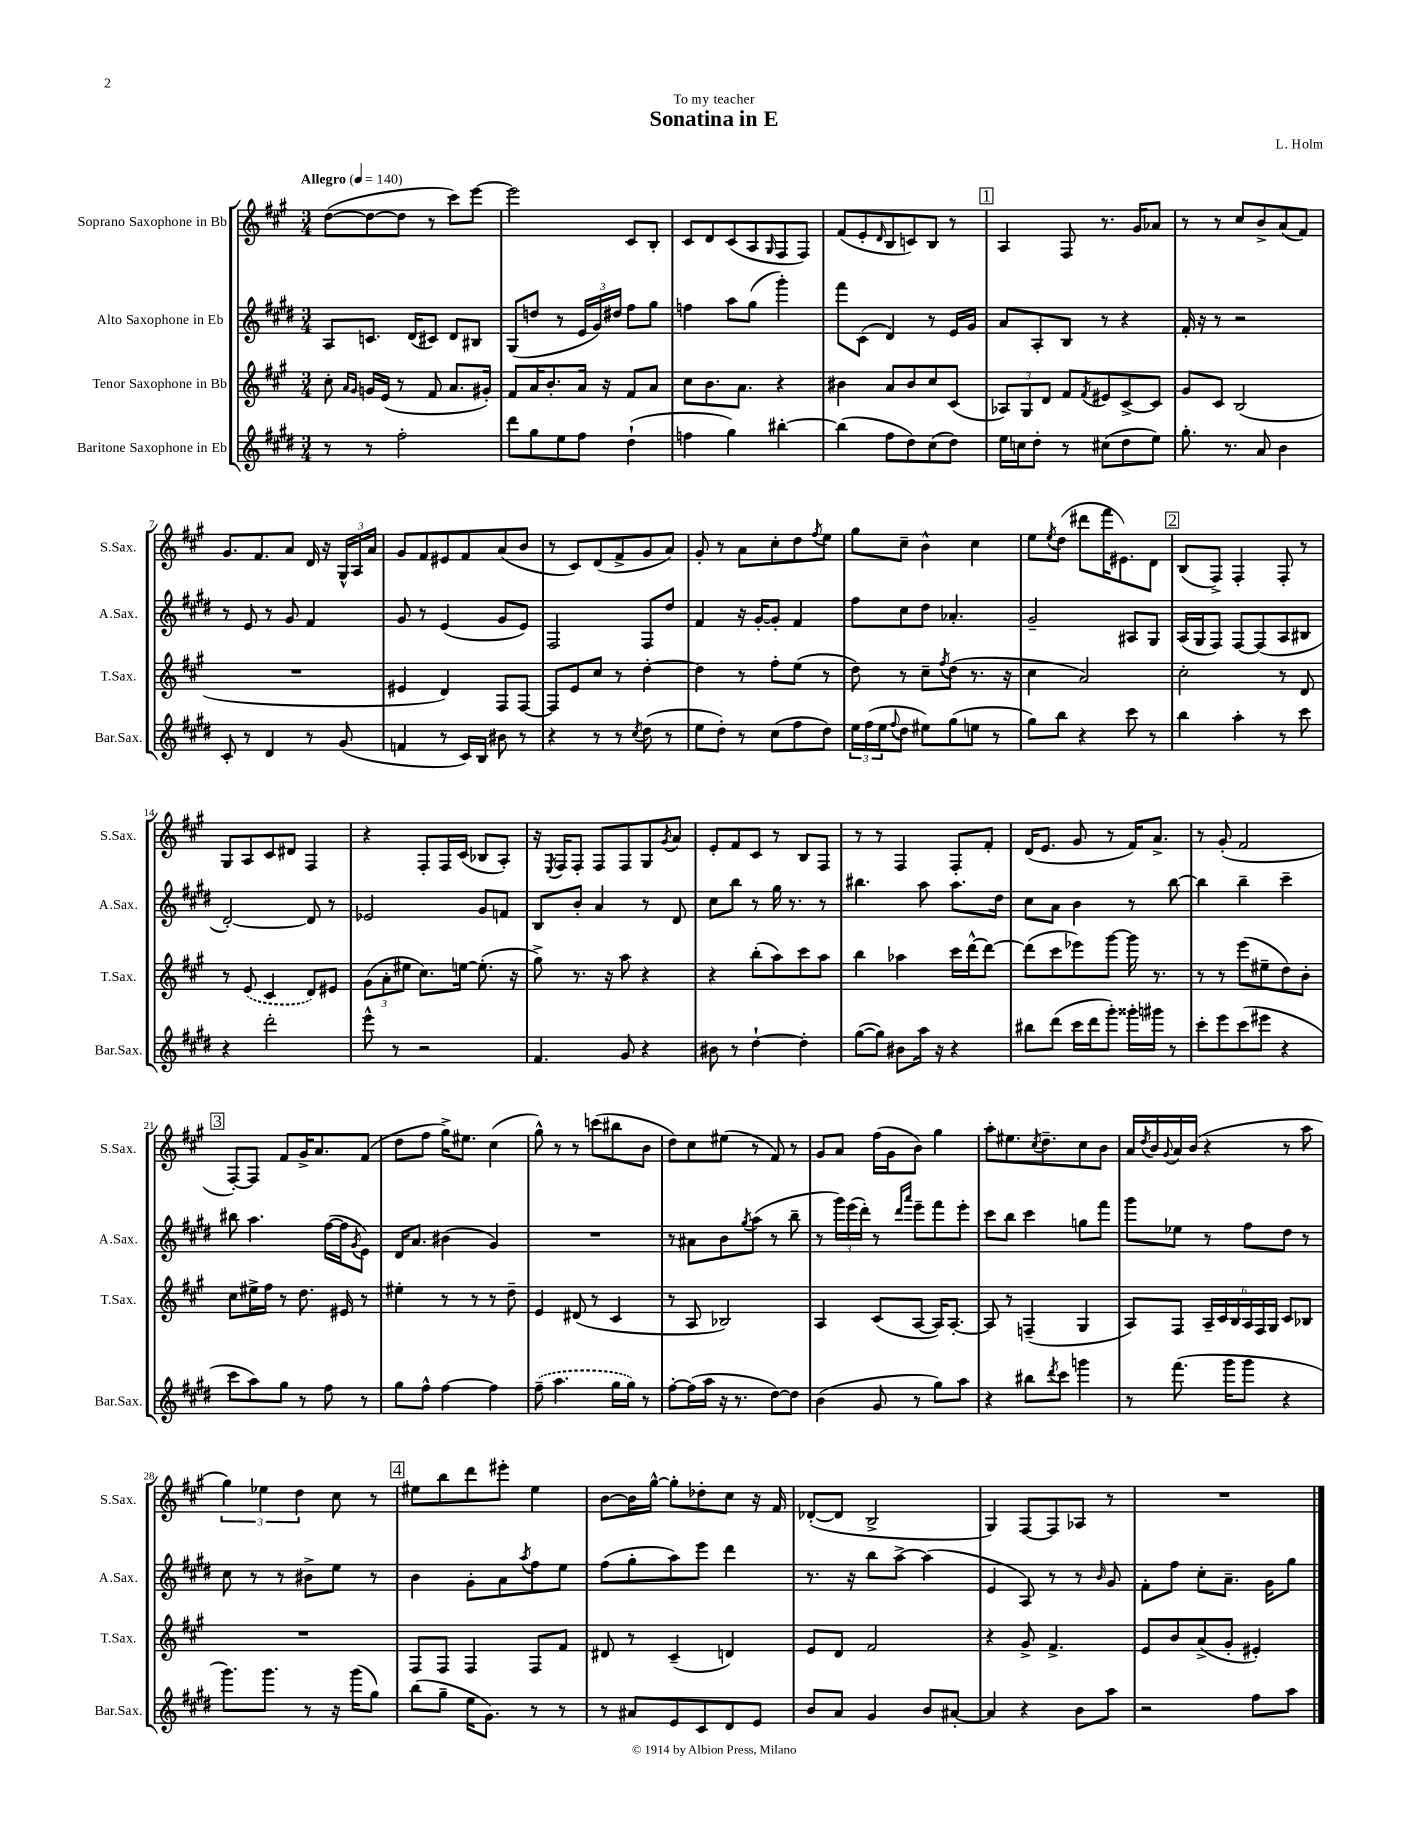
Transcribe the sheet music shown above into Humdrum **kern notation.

**kern	**kern	**kern	**kern
*part4	*part3	*part2	*part1
*staff4	*staff3	*staff2	*staff1
*I"Baritone Saxophone in Eb	*I"Tenor Saxophone in Bb	*I"Alto Saxophone in Eb	*I"Soprano Saxophone in Bb
*I'Bar.Sax.	*I'T.Sax.	*I'A.Sax.	*I'S.Sax.
*clefG2	*clefG2	*clefG2	*clefG2
*k[f#c#g#d#]	*k[f#c#g#]	*k[f#c#g#d#]	*k[f#c#g#]
*M3/4	*M3/4	*M3/4	*M3/4
*MM140	*MM140	*MM140	*MM140
=1	=1	=1	=1
!	!	!	!LO:TX:a:B:t=Allegro
8r	8cc#'\	8A/L	([8dd\L
.	16qqa/LL	.	.
.	16qqg#/JJ	.	.
8r	16gn/LL	8.cn/J	8dd\_
.	(16e/JJ	.	.
2ff#'\	8r	.	8dd\J]
.	.	(16d#/KL	.
.	8f#/	8c#X/J)	8r
.	8.a/L	8d#/L	8ccc#\L)
.	.	8B#X/J	[8eee\J
.	16g#X'/Jk)	.	.
=2	=2	=2	=2
8ddd#\L	8f#/L	(8G#/L	2eee\]
8gg#\	16a/K	8ddn/J	.
.	8.b'/	.	.
8ee\	.	8r	.
8ff#\J	16a/Jk	24e/LL	.
.	.	24g#/)	.
.	16r	.	.
.	.	24dd#X/JJ	.
(4dd#`\	8f#/L	8ff#\L	8c#/L
.	8a/J	8gg#\J	8B'/J
=3	=3	=3	=3
4ffn\	8cc#\L	4ffn\	8c#/L
.	8.b\	.	8d/
4gg#\)	.	8aa\L	(8c#/
.	8.a\J	.	.
.	.	(8gg#\J	8A/
.	.	.	16qqG#/
[4bb#X'\	4r	4ggg#'\)	8F#/
.	.	.	8F#/J)
=4	=4	=4	=4
(4bb#\]	4b#X\	8fff#\L	(8f#/L
.	.	(8c#\J	8e'/
.	.	.	16qqd/
8ff#\L	8a/L	4d#/)	8B/
8dd#\)	8b#/	.	8cn/)
(8cc#\	8cc#/	8r	8B/J
8dd#\J)	(8c#/J	16e/LL	8r
.	.	16g#/JJ	.
!!LO:REH:place=s1:t=1
=5	=5	=5	=5
16ee\LL	12A-X/L)	8a/L	4A/
16ccn\J	.	.	.
.	12G#/	.	.
8dd#'\J	.	8A'/	.
.	12d/J	.	.
8r	8f#/L	8B/J	8F#/
.	8qf#/	.	.
(8cc#X\L	8e#X/	8r	8.r
8dd#\	[8c#^/	4r	.
.	.	.	16g#/KL
8ee\J)	8c#/J]	.	8a-X/J
=6	=6	=6	=6
8.gg#'\	8g#/L	16f#'/	8r
.	.	16r	.
.	8c#/J	8r	8r
8.r	.	.	.
.	(2B/	2r	8cc#/L
8a/	.	.	8b^/
4b\	.	.	(8a/
.	.	.	8f#/J)
!!LO:LB:g=z
=7	=7	=7	=7
8c#'/	2.r	8r	8.g#/L
8r	.	8e/	.
.	.	.	8.f#/
4d#/	.	8r	.
.	.	8g#/	8a/J
8r	.	4f#/	16d/
.	.	.	16r
(8g#/	.	.	24G#^^/LL
.	.	.	24A/
.	.	.	24a/JJ
=8	=8	=8	=8
4fn/	4e#X/	8g#/	8g#/L
.	.	8r	8f#/
8r	4d/)	(4e/	8e#X/
16c#/LL)	.	.	8f#/
16B/JJ	.	.	.
8b#X\	8F#/L	8g#/L	(8a/
8r	[8F#/J	8e/J)	8b/J
=9	=9	=9	=9
4r	8F#/L]	2F#/	8r
.	8e/	.	8c#/L)
8r	8cc#/J	.	(8d/
8r	8r	.	8f#^/
8qcc#/	.	.	.
(8dd#\	[4dd'\	8F#/L	8g#/
8r	.	8dd#/J	8a/J)
=10	=10	=10	=10
8ee\L	4dd\]	4f#/	8g#'/
8dd#'\J)	.	.	8r
8r	8r	16r	8a\L
.	.	[16g#'/KL	.
(8cc#\L	8ff#'\L	8g#'/J]	8cc#'\
8ff#\	(8ee\J	4f#/	8dd\
.	.	.	8qff#/
8dd#\J)	8r	.	8ee\J
=11	=11	=11	=11
24ee\LL	8dd\)	8ff#\L	8gg#\L
(24ff#\	.	.	.
24ee\J	.	.	.
8qqff#/	.	.	.
8dd#\J	8r	8cc#\	8cc#~\J
8ee#X\L)	8cc#~\L	8dd#\J	4b^^\
.	8qff#/	.	.
(8gg#\	(8dd\J	4.a-X'/	.
8een\J	8.r	.	4cc#\
8r	.	.	.
.	16r	.	.
=12	=12	=12	=12
8gg#\L)	4cc#\	2g#~/	8ee\L
.	.	.	8qee/
8bb\J	.	.	(8dd\J
4r	2a/)	.	8ddd#X\L
.	.	.	16fff#\K
.	.	.	8.e#X\)
8ccc#\	.	8A#X/L	.
8r	.	8G#/J	8d\J
!!LO:REH:place=s1:t=2
=13	=13	=13	=13
4bb\	2cc#'\	(16A/LL	(8B/L
.	.	16G#/J	.
.	.	8F#/J)	8F#^/J)
4aa'\	.	[8F#/L	4F#'/
.	.	(8F#/]	.
8r	8r	8A/	8F#'/
8ccc#\	8d/	8B#X/J	8r
!!LO:LB:g=z
=14	=14	=14	=14
4r	8r	[2d#'/)	8G#/L
.	(8e/	.	8A/
2ddd#'\	4c#/	.	8c#/
.	.	.	8d#X/J
.	8d/L)	8d#/]	4F#/
.	8e#X/J	8r	.
=15	=15	=15	=15
8eee^^\	(12g#\L	2e-X/	4r
.	12a'\	.	.
8r	.	.	.
.	12ee#X\J	.	.
2r	8.cc#\L)	.	8F#'/L
.	.	.	16F#/L
.	[16een\Jk	.	(16c#/JJ
.	(8.ee'\]	8g#/L	8B-X/L
.	.	8fn/J	8A'/J)
.	16r	.	.
=16	=16	=16	=16
4.f#/	8gg#^\)	8B/L	16r
.	.	.	8qE/
.	.	.	16F#/KL
.	8.r	8b'/J	8F#'/J
.	.	4a/	8F#/L
.	16r	.	.
8g#/	8aa\	.	8F#/
4r	4r	8r	8G#/
.	.	.	8qg#/
.	.	8d#/	8a/J
=17	=17	=17	=17
8b#X\	4r	8cc#\L	8e'/L
8r	.	8bb\J	8f#/
[4dd#`\	(8bb'\L	8r	8c#/J
.	8aa\)	16gg#\	8r
.	.	8.r	.
4dd#'\]	8ccc#\	.	8B/L
.	8aa\J	8r	8F#/J
=18	=18	=18	=18
([8gg#\L	4bb\	4.bb#X\	8r
8gg#\J])	.	.	8r
8b#X\L	4aa-X\	.	4F#/
16aa\Jk	.	8aa\	.
16r	.	.	.
4r	16ccc#\LL	8.aa\L	8F#'/L
.	[16ddd^^\J	.	.
.	8ddd\J_	.	8f#'/J
.	.	16dd#\Jk	.
=19	=19	=19	=19
8bb#X\L	(8ddd\L]	8cc#\L	(16d/KL
.	.	.	8.e/J
(8ddd#\J	8ccc#\	8a\J	.
16ccc#\LL	8eee-X\)	4b\	8g#/
16ddd#\J	.	.	.
8ggg#'\J)	[8ggg#\J	.	8r
16ggg##X'\LL	16ggg#\]	8r	16f#/KL)
16ggg#X\JJ	8.r	.	8.a^/J
8r	.	[8bb\	.
=20	=20	=20	=20
8ccc#'\L	8r	4bb\]	8r
8eee\	8r	.	(8g#'/
(8ccc#\	(8eee\L	4bb~\	2f#/
8eee#X\J	8ee#X~\	.	.
4r	8dd\)	4ccc#~\	.
.	8b'\J	.	.
!!LO:LB:g=z
!!LO:REH:place=s1:t=3
=21	=21	=21	=21
8ccc#\L	8cc#\L	8bb#X\	[8F#'/L)
8aa\)	16ee#X^\L	4.aa\	8F#/J]
.	16ff#\JJ	.	.
8gg#\J	8r	.	8f#/L
8r	8.dd\	.	16g#^/K
.	.	.	8.a/
8ff#\	.	([16ff#\LL	.
.	16e#X/	16ff#\J]	.
.	.	8qg#/	.
8r	8r	8e\J)	(8f#/J
=22	=22	=22	=22
8gg#\L	4ee#X'\	16d#/KL	8dd\L
.	.	8.a/J	.
8ff#^^\J	.	.	8ff#\J
[4ff#\	8r	(4b#X\	16gg#^\KL)
.	.	.	8.ee#X\J
.	8r	.	.
4ff#\]	8r	4g#/)	(4cc#\
.	8dd~\	.	.
=23	=23	=23	=23
(8ff#~\	4e/	2.r	8gg#^^\)
4.aa\	.	.	8r
.	(8d#X/	.	8r
.	8r	.	(8cccn\L
16gg#\LL	4c#/	.	8bb#X\
16gg#\JJ)	.	.	.
8r	.	.	8b\J
=24	=24	=24	=24
[8ff#'\L	8r	8r	8dd\L)
(16ff#\L]	8A/	8a#X\L	8cc#\
16aa\JJ	.	.	.
16r	2B-X/)	8b\	(8ee#X\J
8.r	.	.	.
.	.	8qgg#/	.
.	.	(8aa\J	8r
[8dd#\L)	.	8r	8f#/)
8dd#\J]	.	8bb~\	8r
=25	=25	=25	=25
(4b\	4A/	8r	8g#/L
.	.	24ggg#\LL)	8a/J
.	.	(24eee\	.
.	.	24ddd#'\JJ)	.
8g#/	(8c#/L	8r	(16ff#\LL
.	.	.	16g#\J
.	.	16qqddd#/LL	.
.	.	16qqaaa/JJ	.
8r	[8A/J	8eee~\L	8b\J)
8gg#\L)	16A/KL])	8fff#\	4gg#\
.	[8.A'/J	.	.
8aa\J	.	8eee'\J	.
=26	=26	=26	=26
4r	8A/]	8ccc#\L	8aa'\L
.	8r	8bb\J	8.ee#X\
8bb#X\L	(4Fn~/	4ccc#\	.
.	.	.	8qcc#/
.	.	.	8.dd~\
8qddd#/	.	.	.
8ccc#\J	.	.	.
4gggn\	4G#/	8ggn\L	8cc#\
.	.	8fff#\J	8b\J
=27	=27	=27	=27
8r	8A/L)	8ggg#\L	16a/LL
.	.	.	8qdd/
.	.	.	16b/
.	.	.	8qqg#/
(8.fff#\	8F#/J	8ee-X\J	16a/
.	.	.	(16b/JJ
.	24A~/LL	8r	4r
.	24c#/	.	.
16ggg#\KL	.	.	.
.	24B/	.	.
8ggg#\J	24A/	8ff#\L	.
.	24F#/	.	.
.	24G#/JJ	.	.
4r	8c#/L	8dd#\J	8r
.	8B-X/J	8r	8aa\
!!LO:LB:g=z
=28	=28	=28	=28
8.ggg#\L)	2.r	8cc#\	6gg#\)
.	.	8r	.
.	.	.	6ee-X\
8.ggg#\J	.	.	.
.	.	8r	.
.	.	.	6dd\
8r	.	8b#X^\L	.
16r	.	8ee\J	8cc#\
(16ggg#\KL	.	.	.
8gg#\J)	.	8r	8r
!!LO:REH:place=s1:t=4
=29	=29	=29	=29
(8bb\L	8F#/L	4b\	8ee#X\L
8gg#~\J	8F#/J	.	8bb\
16ee\KL	4F#/	8g#'\L	8ddd\
8.g#\J)	.	.	.
.	.	8a\	8eee#X'\J
.	.	8qaa/	.
8r	8F#/L	8ff#\	4ee#\
8r	8f#/J	8ee\J	.
=30	=30	=30	=30
8r	8d#X/	(8ff#\L	[8b\L
8a#X/L	8r	8gg#'\	16b\L]
.	.	.	[16gg#^^\JJ
8e/	(4c#~/	8aa\)	8gg#'\L]
8c#/	.	8eee\J	8dd-X'\
8d#/	4dn/)	4ddd#\	8cc#\J
8e/J	.	.	16r
.	.	.	16f#/
=31	=31	=31	=31
8b/L	8e/L	8.r	([8d-X'/L
8a/J	8d/J	.	8d-/J]
.	.	16r	.
4g#/	2f#/	8bb\L	2B^/
.	.	[8aa^\J	.
8b/L	.	(4aa\]	.
[8a#X'/J	.	.	.
=32	=32	=32	=32
4a#/]	4r	4e/	4G#/)
4r	8g#^/	8A/)	[8F#/L
.	4.f#^/	8r	8F#/]
8b\L	.	8r	8A-X/J
.	.	16qqb/	.
8aa\J	.	8g#/	8r
=33	=33	=33	=33
2r	8e/L	8f#'\L	2.r
.	8b/	8ff#\J	.
.	(8a^/	8cc#'\L	.
.	8g#'/J	8.a~\J	.
8ff#\L	4e#X'/)	.	.
.	.	16g#\KL	.
8aa\J	.	8gg#\J	.
==	==	==	==
*-	*-	*-	*-
